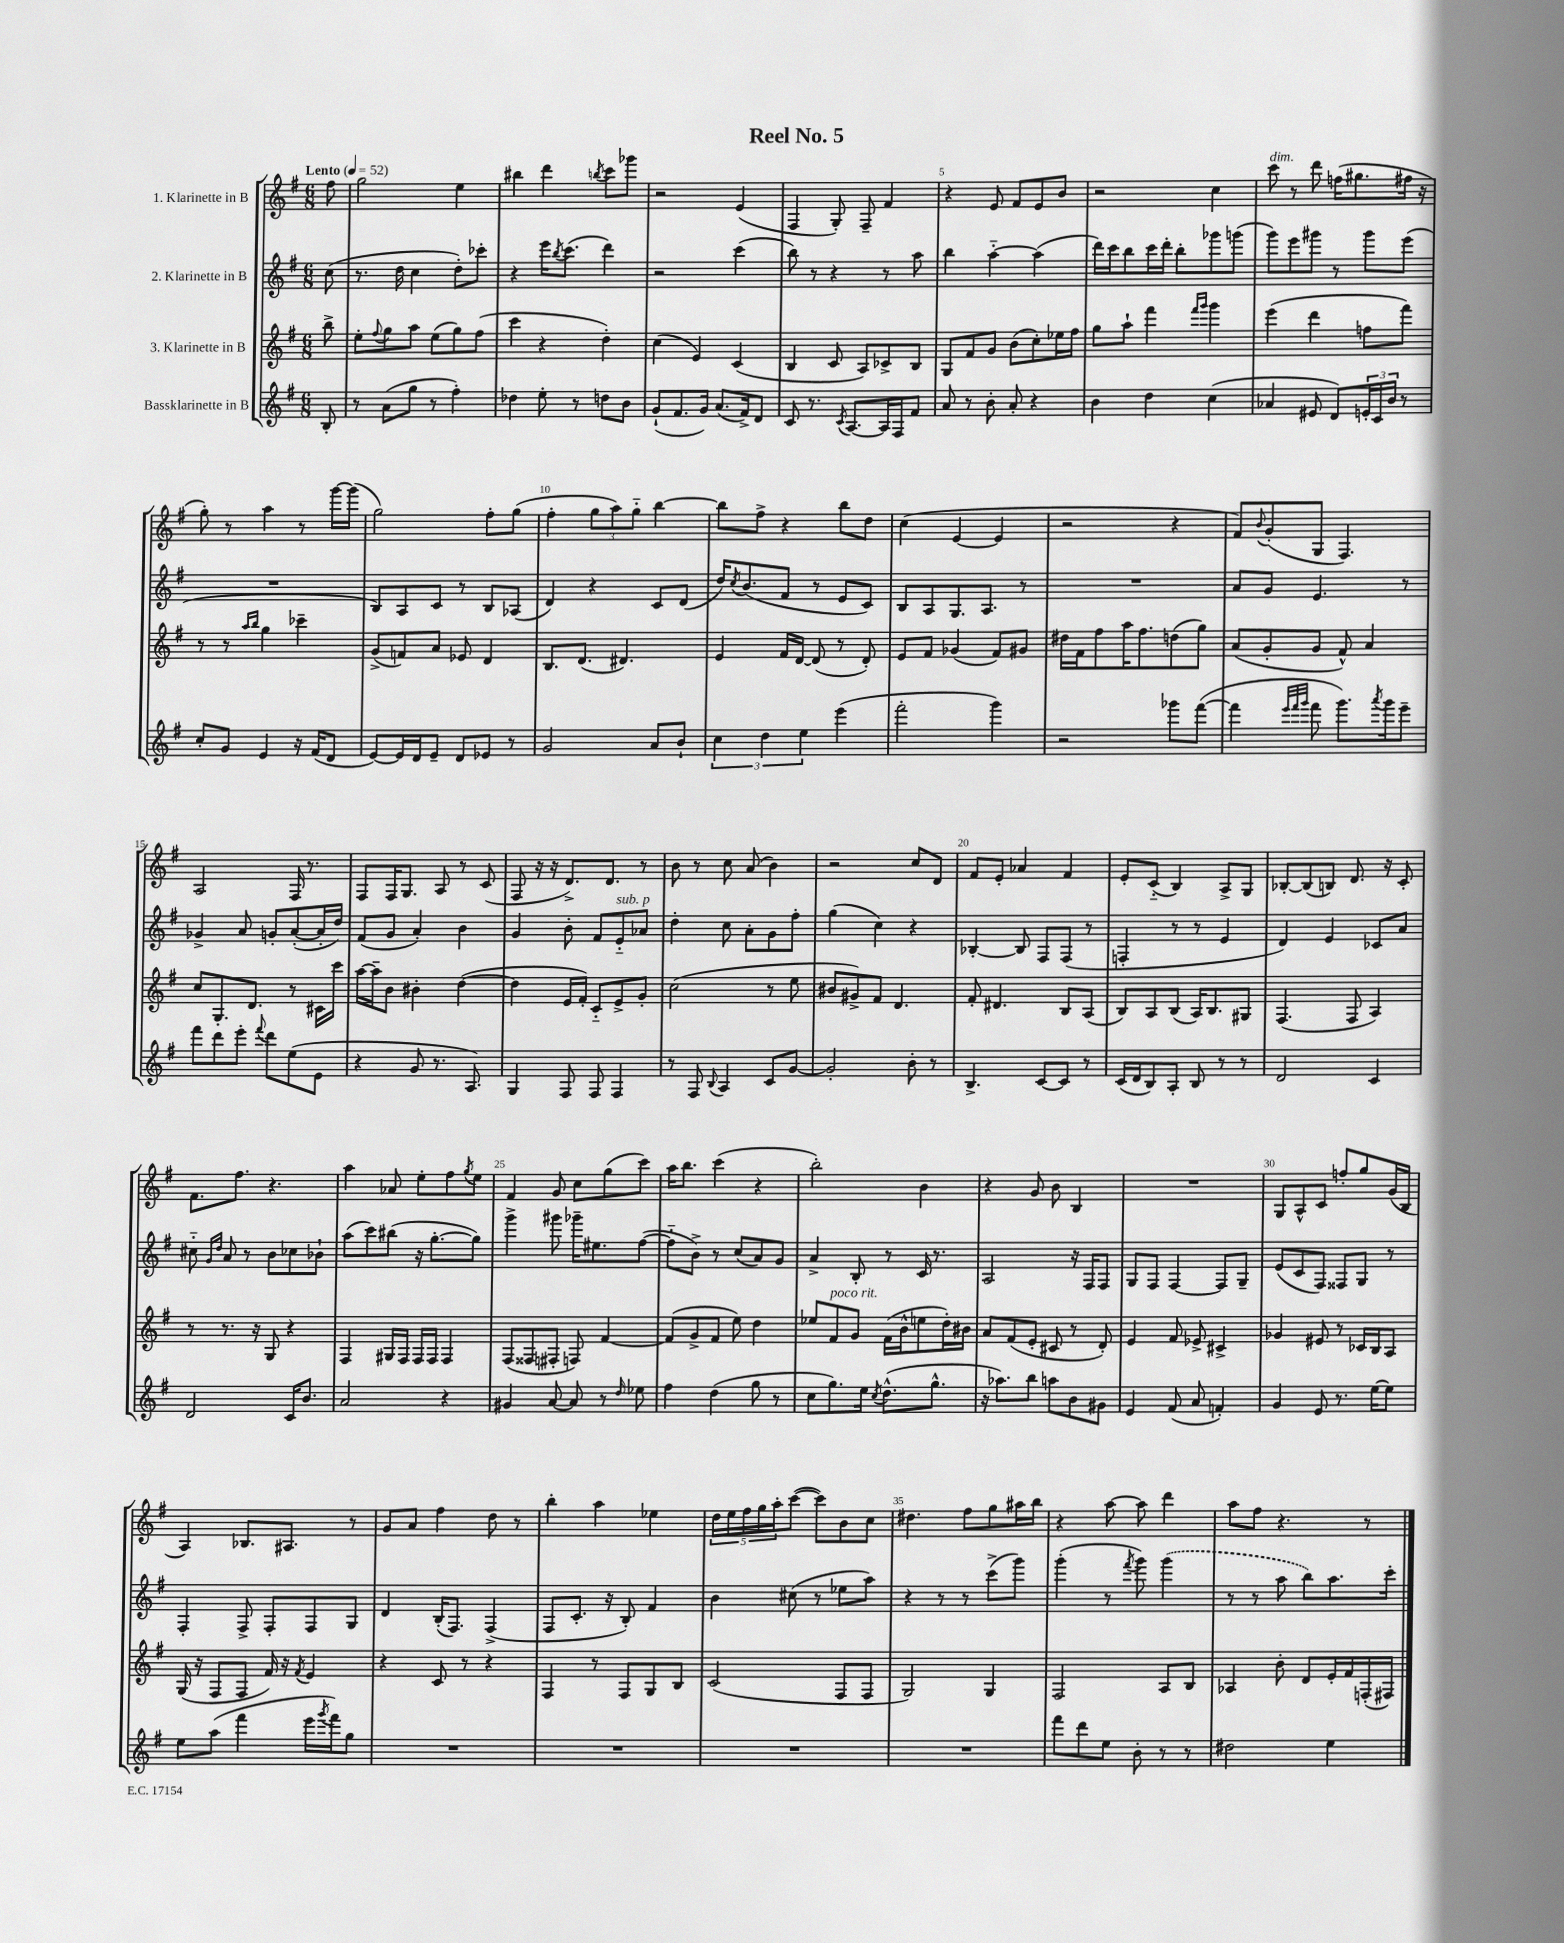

**kern	**kern	**kern	**kern
*staff4	*staff3	*staff2	*staff1
*clefG2	*clefG2	*clefG2	*clefG2
*k[f#]	*k[f#]	*k[f#]	*k[f#]
*M6/8	*M6/8	*M6/8	*M6/8
*MM52	*MM52	*MM52	*MM52
8B'/	8bb^\	(8cc\	8ff#\
=	=	=	=
8r	8ee'\L	8.r	2gg\
.	8qqff#/	.	.
(8a\L	8gg\	.	.
.	.	16dd\	.
8gg\J	8aa\J	4cc\	.
8r	(8ee\L	.	.
4ff#'\)	8gg\)	8dd'\L)	4ee\
.	(8ff#\J	8ccc-'\J	.
=	=	=	=
4dd-\	4ccc\	4r	4bb#\
8ee'\	4r	16eee\LK	4ddd\
.	.	8qbb/	.
.	.	(8.ccc\J	.
8r	.	.	.
.	.	.	8qbb/
8dd\L	4dd'\)	4ddd\)	8ccc\L
8b\J	.	.	8ggg-\J
=	=	=	=
(8g`/L	(4cc\	2r	2r
8.f#/	.	.	.
.	4e/)	.	.
16g/Jk)	.	.	.
(8.a/L	.	.	.
.	(4c/	(4ccc\	(4e/
16f#^/k)	.	.	.
8d/J	.	.	.
=	=	=	=
8c/	4B/	8bb\)	4F#/
8.r	.	8r	.
.	8c/	4r	8G'/)
8qc/	.	.	.
[8.A/L	.	.	.
.	8A/L)	.	8F#~/
16A/]L	8c-^/	8r	4f#/
16F#/J	.	.	.
8f#/J	8B/J	8aa\	.
=	=	=	=
8a/	8G/L	4bb\	4r
8r	8f#/	.	.
8b'\	8g/J	[4aa'~\	8e/
8a'/	(8b\L	.	8f#/L
4r	8cc'\)	(4aa\]	8e/
.	16ee-\L	.	8b/J
.	16ff#\JJ	.	.
=	=	=	=
4b\	8gg\L	16ddd\LL)	2r
.	.	16ccc\J	.
.	8aa`\J	8bb\	.
4dd\	4fff#\	16ccc\L	.
.	.	16ddd'\JJ	.
.	.	8bb'\L	.
.	16qqfff#/LL	.	.
.	16qqggg/JJ	.	.
(4cc\	4ggg\	8ggg-\	4cc\
.	.	(8ggg\J	.
=	=	=	=
4a-/	(4eee\	8ggg\L)	8ccc\
.	.	8eee\	8r
8e#/	4ddd\	8ggg#\J	8ddd\
8d/L)	.	8r	(16ff\LK
.	.	.	8.gg#\
24e'/L	8ff\L	8ggg#\L	.
24c/	.	.	.
24b/JJ	.	.	.
8r	8fff#\J)	(8eee\J	16ff#\Jk
.	.	.	16r
=	=	=	=
8cc'/L	8r	2.r	8gg'\)
8g/J	8r	.	8r
.	16qqaa/LL	.	.
.	16qqbb/JJ	.	.
4e/	4gg\	.	4aa\
16r	4ccc-~\	.	8r
(16f#/LK	.	.	.
8d/J	.	.	[16ggg\LL
.	.	.	(16ggg\]JJ
=	=	=	=
[8e/L)	(8g^/L	8B/L)	2gg\)
16e/]L	8f/)	8A/	.
16d/J	.	.	.
8e~/J	8a/J	8c/J	.
8d/L	8e-/	8r	.
8e-/J	4d/	8B/L	8ff#'\L
8r	.	(8A-/J	(8gg\J
=	=	=	=
2g/	8.B/L	4d/)	4ff#'\
.	(8.d/J	.	.
.	.	4r	12gg\L
.	.	.	12aa\)
.	4.d#/)	.	.
.	.	.	12gg'~\J
8a/L	.	8c/L	[4bb\
8b`/J	.	(8d/J	.
=	=	=	=
6cc\	4e/	16dd/LK)	8bb\]L
.	.	8qcc/	.
.	.	(8.b/	.
.	.	.	8ff#^\J
6dd\	.	.	.
.	16f#/LL	8f#/J	4r
.	[16d/JJ	.	.
6ee\	.	.	.
.	(8d/]	8r	.
(4eee\	8r	8e/L	8bb\L
.	8d'/)	8c/J)	8dd\J
=	=	=	=
2fff#'\	8e/L	8B/L	(4cc\
.	8f#/J	8A/	.
.	(4g-/	8.G/	[4e/
.	.	8.A/J	.
4ggg\)	8f#/L)	.	4e/]
.	8g#/J	8r	.
=	=	=	=
2r	16dd#\LL	2.r	2r
.	16f#\J	.	.
.	8ff#\	.	.
.	16aa\K	.	.
.	8.ff#\	.	.
8ggg-\L	(8dd\	.	4r
([8fff#\J	8gg\J)	.	.
=	=	=	=
4fff#\]	(8a/L	8a/L	8f#/L)
.	.	.	8qqb/
.	8g'/	8g/J	(8g'/
32qqeee/LLL	.	.	.
32qqfff#/	.	.	.
32qqggg/JJJ	.	.	.
8fff#\	8g/J	4.e/	8G/J
8.ggg\L)	8f#^^/)	.	4.F#/)
.	4a/	.	.
8qaaa/	.	.	.
16ggg\k	.	.	.
8eee~\J	.	8r	.
=	=	=	=
8fff#\L	8cc/L	4g-^/	2A/
8ddd\	8.G'/	.	.
8eee'\J	.	8a/	.
.	8.d/J	.	.
8qqfff#/	.	.	.
8ddd\L	.	8g'/L	.
(8ee\	8r	([8a'/	16F#/
.	.	.	8.r
8e\J	16c#\LL	16a'/]L	.
.	16ccc\JJ	16dd/JJ)	.
=	=	=	=
4r	[16aa\LL	(8f#/L	8F#/L
.	16aa~\]J	.	.
.	8b\J	8g/J	16F#/K
.	.	.	8.G/J
8g/	4b#'\	4a'/)	.
8.r	.	.	8A/
.	([4dd\	4b\	8r
8.A/)	.	.	.
.	.	.	(8c/
=	=	=	=
4G/	4dd\]	4g/	8F#/
.	.	.	16r
.	.	.	16r
8F#/	16e/LL	8b'\	8.d^/L)
.	16f#'/JJ)	.	.
8F#/	8c'~/L	8f#/L	.
.	.	.	8.d/J
4F#/	8e^/	8e'~/	.
.	8g'/J	8a-/J	8r
=	=	=	=
8r	(2cc\	4dd'\	8b\
8F#/	.	.	8r
8qqB/	.	.	.
4A/	.	8cc\	8cc\
.	.	8a'\L	(8a/
8c/L	8r	8g\	4b\)
[8g/J	8ee\	8ff#'\J	.
=	=	=	=
2g'/]	8b#/L	(4gg\	2r
.	8g#^/)	.	.
.	8f#/J	4cc\)	.
.	4.d/	.	.
8b'\	.	4r	8cc/L
8r	.	.	8d/J
=	=	=	=
4.B^/	8f#'/	[4B-'/	8f#/L
.	4.d#/	.	8e'/J
.	.	8B-/]	4a-/
[8c/L	.	8F#/L	.
8c/]J	8B/L	(8F#/J	4f#/
8r	(8A/J	8r	.
=	=	=	=
(16c/LL	8B/L)	4F'/	8e'/L
16d/J	.	.	.
8B/)	8A/	.	(8c'~/J
8A'/J	(8B/J	8r	4B/)
8B/	16A/LK)	8r	.
.	8.B/	.	.
8r	.	4e/	8A^/L
8r	8G#/J	.	8G/J
=	=	=	=
2d/	(4.F#/	4d/)	[8B-'/L
.	.	.	(8B-/]
.	.	4e/	8B/J)
.	8F#/	.	8.d/
4c/	4A/)	8c-/L	.
.	.	.	16r
.	.	8a/J	8c'/
=	=	=	=
2d/	8r	8cc#'~\	8.f#\L
.	.	16qqg/LL	.
.	.	16qqdd/JJ	.
.	8.r	8a/	.
.	.	.	8.ff#\J
.	.	8r	.
.	16r	.	.
.	8G/	8b\L	4.r
16c/LK	4r	8cc-\	.
8.b/J	.	.	.
.	.	8b-`\J	.
=	=	=	=
2a/	4F#/	(8aa\L	4aa\
.	.	8ccc\)	.
.	16G#/LL	(8bb#\J	8a-/
.	16F#/JJ	.	.
.	16F#/LL	16r	8ee'\L
.	16F#/JJ	[8.gg'\L	.
4r	4F#/	.	8ff#\
.	.	.	8qgg/
.	.	8gg\]J)	8ee\J
=	=	=	=
4g#/	(8F#/L	4ggg^\	4f#/
.	8F##/	.	.
[8a/	8F#'/J	8ggg#\	8g/
8a/]	8F/)	16ggg-~\LK	8cc\L
.	.	8.ee#\	.
8r	[4f#/	.	(8gg\
16qqdd/	.	.	.
8ee-\	.	([8ff#\J	8ccc\J)
=	=	=	=
4ff#\	(8f#/]L	8ff#'~\]L	16aa\LK
.	.	.	8.bb\J
.	8g^/	8b^\J)	.
(4dd\	8f#/J	8r	(4ccc\
.	8ee\)	(8cc/L	.
8gg\	4dd\	8a/)	4r
8r	.	8g/J	.
=	=	=	=
8cc\L	8ee-/L	4a^/	2bb'\)
8.gg\)	8f#/	.	.
.	8g/J	8B'/	.
16ee\Jk	.	.	.
8qcc/	.	.	.
(8.dd^^\L	(16f#\LL	8r	.
.	16b^^\J	.	.
.	8ee\	16c/	4b\
8.gg^^\J	.	8.r	.
.	16dd'\L)	.	.
.	16b#\JJ	.	.
=	=	=	=
16r	8a/L	2A/	4r
8.aa-\L)	.	.	.
.	(8f#/	.	.
8bb\J	8e'/J	.	8g/
8aa\L	8c#/	.	8b\
8b\	8r	16r	4B/
.	.	16F#/LK	.
8g#\J	8d'/)	8F#/J	.
=	=	=	=
4e/	4e/	8G/L	2.r
.	.	8F#/J	.
(8f#/	8f#/	[4F#/	.
8a/	8e-^/	.	.
4f'/)	4c#^/	8F#/]L	.
.	.	8G~/J	.
=	=	=	=
4g/	4g-/	(8e/L	8G/L
.	.	8c/	8A^^/
8e/	8e#/	8F#/J)	8c/J
8.r	8r	8F##/L	8ff'/L
.	16c-/LL	8G/J	8gg/
[16ee\LK	16B/J	.	.
8ee\]J	8A/J	8r	(16g/L
.	.	.	16B/JJ
=	=	=	=
8ee\L	(16G/	4F#'/	4A/)
.	16r	.	.
(8aa\J	8F#/L	.	.
4fff#\	8F#/J	8F#^/	8.B-/L
.	16f#/)	8F#'/L	.
.	16r	.	8.A#/J
.	8qf#/	.	.
16eee\LL	4e/	8F#/	.
8qggg/	.	.	.
16fff#\J)	.	.	.
8gg\J	.	8G/J	8r
=	=	=	=
2.r	4r	4d/	8g/L
.	.	.	8a/J
.	8c/	(16B'/LK	4ff#\
.	.	8.F#/J)	.
.	8r	.	.
.	4r	(4F#^/	8dd\
.	.	.	8r
=	=	=	=
2.r	4F#/	8F#/L	4bb'\
.	.	8.c'/J	.
.	8r	.	4aa\
.	.	16r	.
.	8F#/L	8B'/)	.
.	8G/	4f#/	4ee-\
.	8B/J	.	.
=	=	=	=
2.r	(2c/	4b\	20dd\LL
.	.	.	20ee\
.	.	.	20ff#\
.	.	.	20gg\
.	.	.	20aa'\J
.	.	(8cc#\	([8ccc\J
.	.	8r	8ccc\]L)
.	8F#/L	8ee-\L	8b\
.	8F#/J	8aa\J)	8cc\J
=	=	=	=
2.r	2G/)	4r	4.dd#\
.	.	8r	.
.	.	8r	8ff#\L
.	4G/	(8ccc^\L	8gg\
.	.	8ggg\J)	16aa#\L
.	.	.	16bb\JJ
=	=	=	=
8fff#\L	2F#/	(4ggg'\	4r
8ddd\	.	.	.
8ee\J	.	8r	[8aa\
.	.	8qfff#/	.
8b'\	.	8ggg\)	8aa\]
8r	8A/L	(4ggg\	4ddd\
8r	8B/J	.	.
=	=	=	=
2dd#\	4A-/	8r	8aa\L
.	.	8r	8ff#\J
.	8b'\	8aa\	4.r
.	8d/L	8bb\L)	.
4ee\	16e'/L	8.aa\	.
.	16f#/	.	.
.	(16F'/	.	8r
.	16F#/JJ)	16ccc'\Jk	.
==	==	==	==
*-	*-	*-	*-
